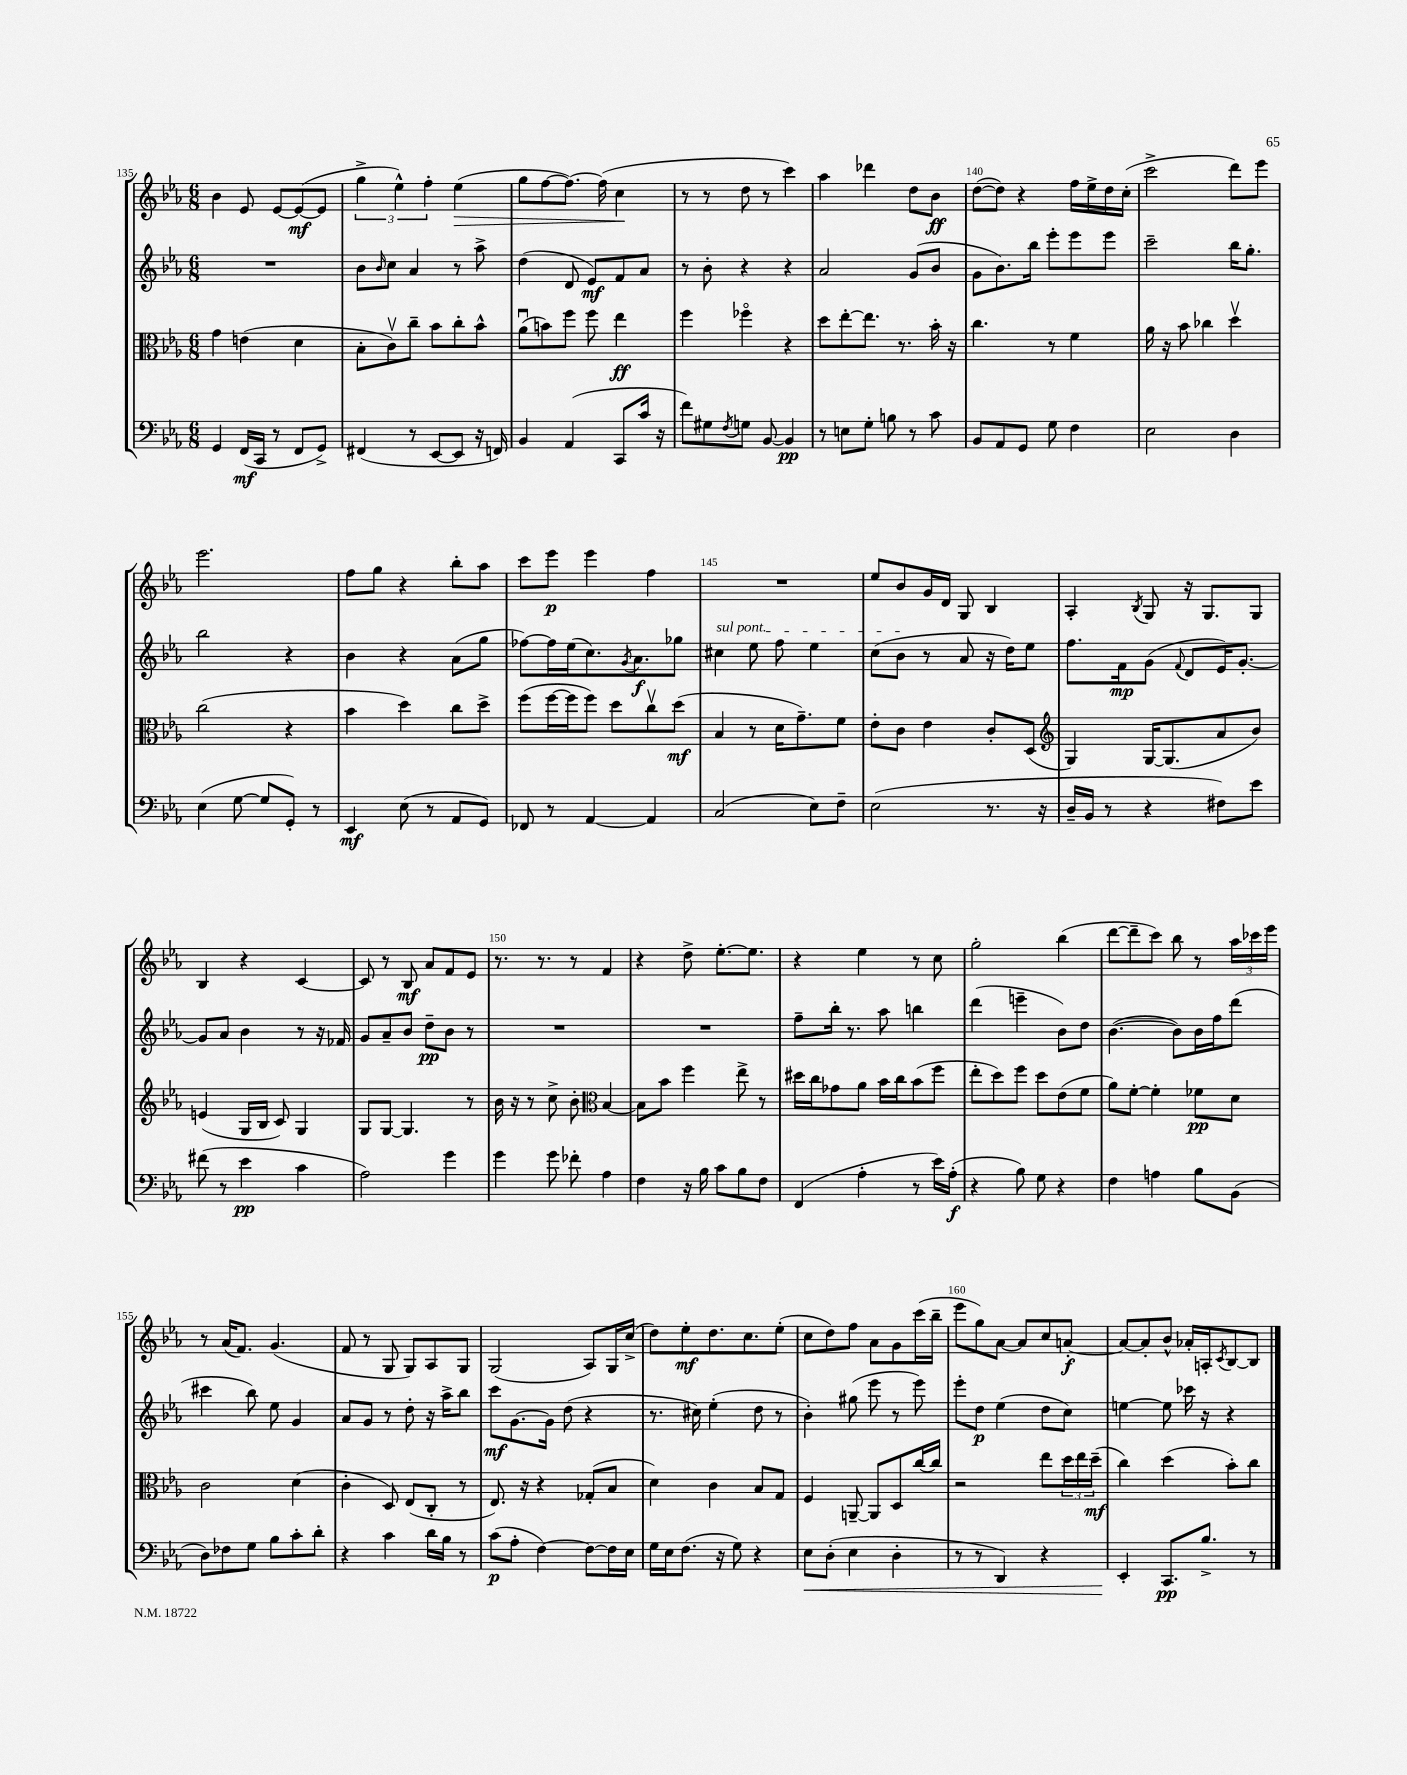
<<
\new StaffGroup <<
\new Staff = "s0" {
    \clef treble \key ees \major \numericTimeSignature \time 6/8
    bes'4 ees'8 ees'8~ ees'8~\mf( ees'8 |
    \tuplet 3/2 { g''4-> ees''4-^) f''4-. } ees''4\>( |
    g''8 f''8~ f''8.~) f''16( c''4\! |
    r8 r8 d''8 r8 c'''4) |
    aes''4 des'''4 d''8 bes'8\ff |
    d''8~( d''8) r4 f''16 ees''16-> d''16 c''16-.( |
    c'''2-> d'''8) ees'''8 |
    ees'''2. |
    f''8 g''8 r4 bes''8-. aes''8 |
    c'''8 ees'''8\p ees'''4 f''4 |
    R2. |
    ees''8 bes'8 g'16 d'16 g8 bes4 |
    aes4-. \acciaccatura { bes8 } g8 r16 g8. g8 |
    bes4 r4 c'4~ |
    c'8 r8 bes8\mf aes'8 f'8 ees'8 |
    r8. r8. r8 f'4 |
    r4 d''8-> ees''8.~-. ees''8. |
    r4 ees''4 r8 c''8 |
    g''2-. bes''4( |
    d'''8~ d'''8-- c'''8) bes''8 r8 \tuplet 3/2 { aes''16 ces'''16 ees'''16 } |
    r8 aes'16( f'8.) g'4.( |
    f'8 r8 g8 g8) aes8 g8 |
    g2( aes8) g16 c''16->( |
    d''8) ees''8-.\mf d''8. c''8. ees''8-.( |
    c''8 d''8) f''8 aes'8 g'8 c'''16( bes''16-- |
    ees'''8 g''8) aes'8~ aes'8 c''8 a'8~-.\f |
    a'8~ a'8-. bes'8-^ aes'16-. a16-. \acciaccatura { c'8 } bes8~ bes8 \bar "|." |
}
\new Staff = "s1" {
    \clef treble \key ees \major \numericTimeSignature \time 6/8
    R2. |
    bes'8 \grace { bes'16 } c''8 aes'4 r8 aes''8-> |
    d''4( d'8 ees'8\mf) f'8 aes'8 |
    r8 bes'8-. r4 r4 |
    aes'2 g'8( bes'8 |
    g'8 bes'8.) bes''16 ees'''8-. ees'''8 ees'''8 |
    c'''2-- bes''16 g''8.-. |
    bes''2 r4 |
    bes'4 r4 aes'8( g''8 |
    fes''8~) fes''16 ees''16( c''8.) \acciaccatura { g'8 } aes'8.\f ges''8 |
    \once \override TextSpanner.bound-details.left.text = \markup { \italic "sul pont." } cis''4\startTextSpan ees''8 f''8 ees''4 |
    c''8( bes'8\stopTextSpan r8 aes'8 r16 d''16) ees''8 |
    f''8. f'16\mp g'8( \appoggiatura { f'8 } d'8 ees'16) g'8.~-. |
    g'8 aes'8 bes'4 r8 r16 fes'16 |
    g'8 aes'8-- bes'8 d''8--\pp bes'8 r8 |
    R2. |
    R2. |
    f''8-- bes''16-. r8. aes''8 b''4 |
    d'''4( e'''4-- bes'8) d''8 |
    bes'4.~( bes'8) bes'16 f''16 d'''8( |
    cis'''4 bes''8) ees''8 g'4 |
    aes'8 g'8 r8 d''8-. r16 aes''16-> bes''8 |
    c'''8\mf g'8.~ g'16 d''8( r4 |
    r8. cis''16) ees''4-.( d''8 r8 |
    bes'4-.) gis''8( ees'''8 r8 ees'''8) |
    ees'''8-. d''8\p ees''4( d''8 c''8) |
    e''4~ e''8 ces'''16 r16 r4 \bar "|." |
}
\new Staff = "s2" {
    \clef alto \key ees \major \numericTimeSignature \time 6/8
    g'4 e'4( d'4 |
    bes8-. c'8\upbow) c''8-- bes'8 c''8-. bes'8-^ |
    aes'8\downbow( b'8) f''8 f''8 ees''4\ff |
    f''4 fes''4\flageolet r4 |
    d''8 ees''8~-. ees''8. r8. bes'16-. r16 |
    c''4. r8 f'4 |
    aes'16 r16 bes'8 ces''4 d''4\upbow |
    c''2( r4 |
    bes'4 d''4) c''8 d''8-> |
    f''8( f''16~ f''16 f''8) d''8 c''8\upbow d''8\mf( |
    bes4 r8 d'16 g'8.--) f'8 |
    ees'8-. c'8 ees'4 c'8-. d8( |
    \clef treble g4) g16~ g8.( aes'8 bes'8) |
    e'4( g16 bes16 c'8) g4 |
    g8 g8~ g4. r8 |
    bes'16 r16 r8 c''8-> bes'8-. \clef alto bes4~ |
    bes8 bes'8 f''4 ees''8-> r8 |
    dis''16 c''16 ges'8 aes'8 bes'16 c''16 bes'8( f''8 |
    ees''8-. d''8) f''8 d''8 ees'8( f'8 |
    aes'8) f'8~-. f'4-. fes'8\pp d'8 |
    c'2 d'4( |
    c'4-. d8) ees8( c8-. r8 |
    ees8.) r16 r4 ges8-.( bes8 |
    d'4) c'4 bes8 g8 |
    f4 a,8~-- a,8 d8 c''16~ c''16 |
    r2 ees''8 \tuplet 3/2 { d''16 ees''16 d''16--\mf( } |
    c''4) d''4( bes'8-.) c''8 \bar "|." |
}
\new Staff = "s3" {
    \clef bass \key ees \major \numericTimeSignature \time 6/8
    g,4 f,16\mf( c,16 r8 f,8 g,8->) |
    fis,4( r8 ees,8~ ees,8 r16 f,16) |
    bes,4 aes,4( c,8 c'16 r16 |
    f'8) gis8 \acciaccatura { f8 } g8 bes,8~ bes,4\pp |
    r8 e8 g8-. b8 r8 c'8 |
    bes,8 aes,8 g,8 g8 f4 |
    ees2 d4 |
    ees4( g8~ g8 g,8-.) r8 |
    ees,4\mf ees8( r8 aes,8 g,8) |
    fes,8 r8 aes,4~ aes,4 |
    c2( ees8) f8-- |
    ees2( r8. r16 |
    d16-- bes,16 r8 r4 fis8) ees'8 |
    fis'8( r8 ees'4\pp c'4 |
    aes2) g'4 |
    g'4 g'8 fes'8-. aes4 |
    f4 r16 bes16 c'8 bes8 f8 |
    f,4( aes4-. r8 ees'16) aes16-.\f( |
    r4 bes8) g8 r4 |
    f4 a4 bes8 bes,8( |
    d8) fes8 g8 bes8 c'8-. d'8-. |
    r4 c'4 d'16 bes16 r8 |
    c'8\p( aes8-. f4~) f8~ f16 ees16 |
    g16 ees16 f8.( r16 g8) r4 |
    ees8\< d8-.( ees4 d4-. |
    r8 r8 d,4) r4 |
    ees,4-.\! c,8.\pp bes8.-> r8 \bar "|." |
}
>>
>>
\layout { \context { \Score currentBarNumber = #135 \override BarNumber.break-visibility = ##(#f #t #t) barNumberVisibility = #(every-nth-bar-number-visible 5) } }
